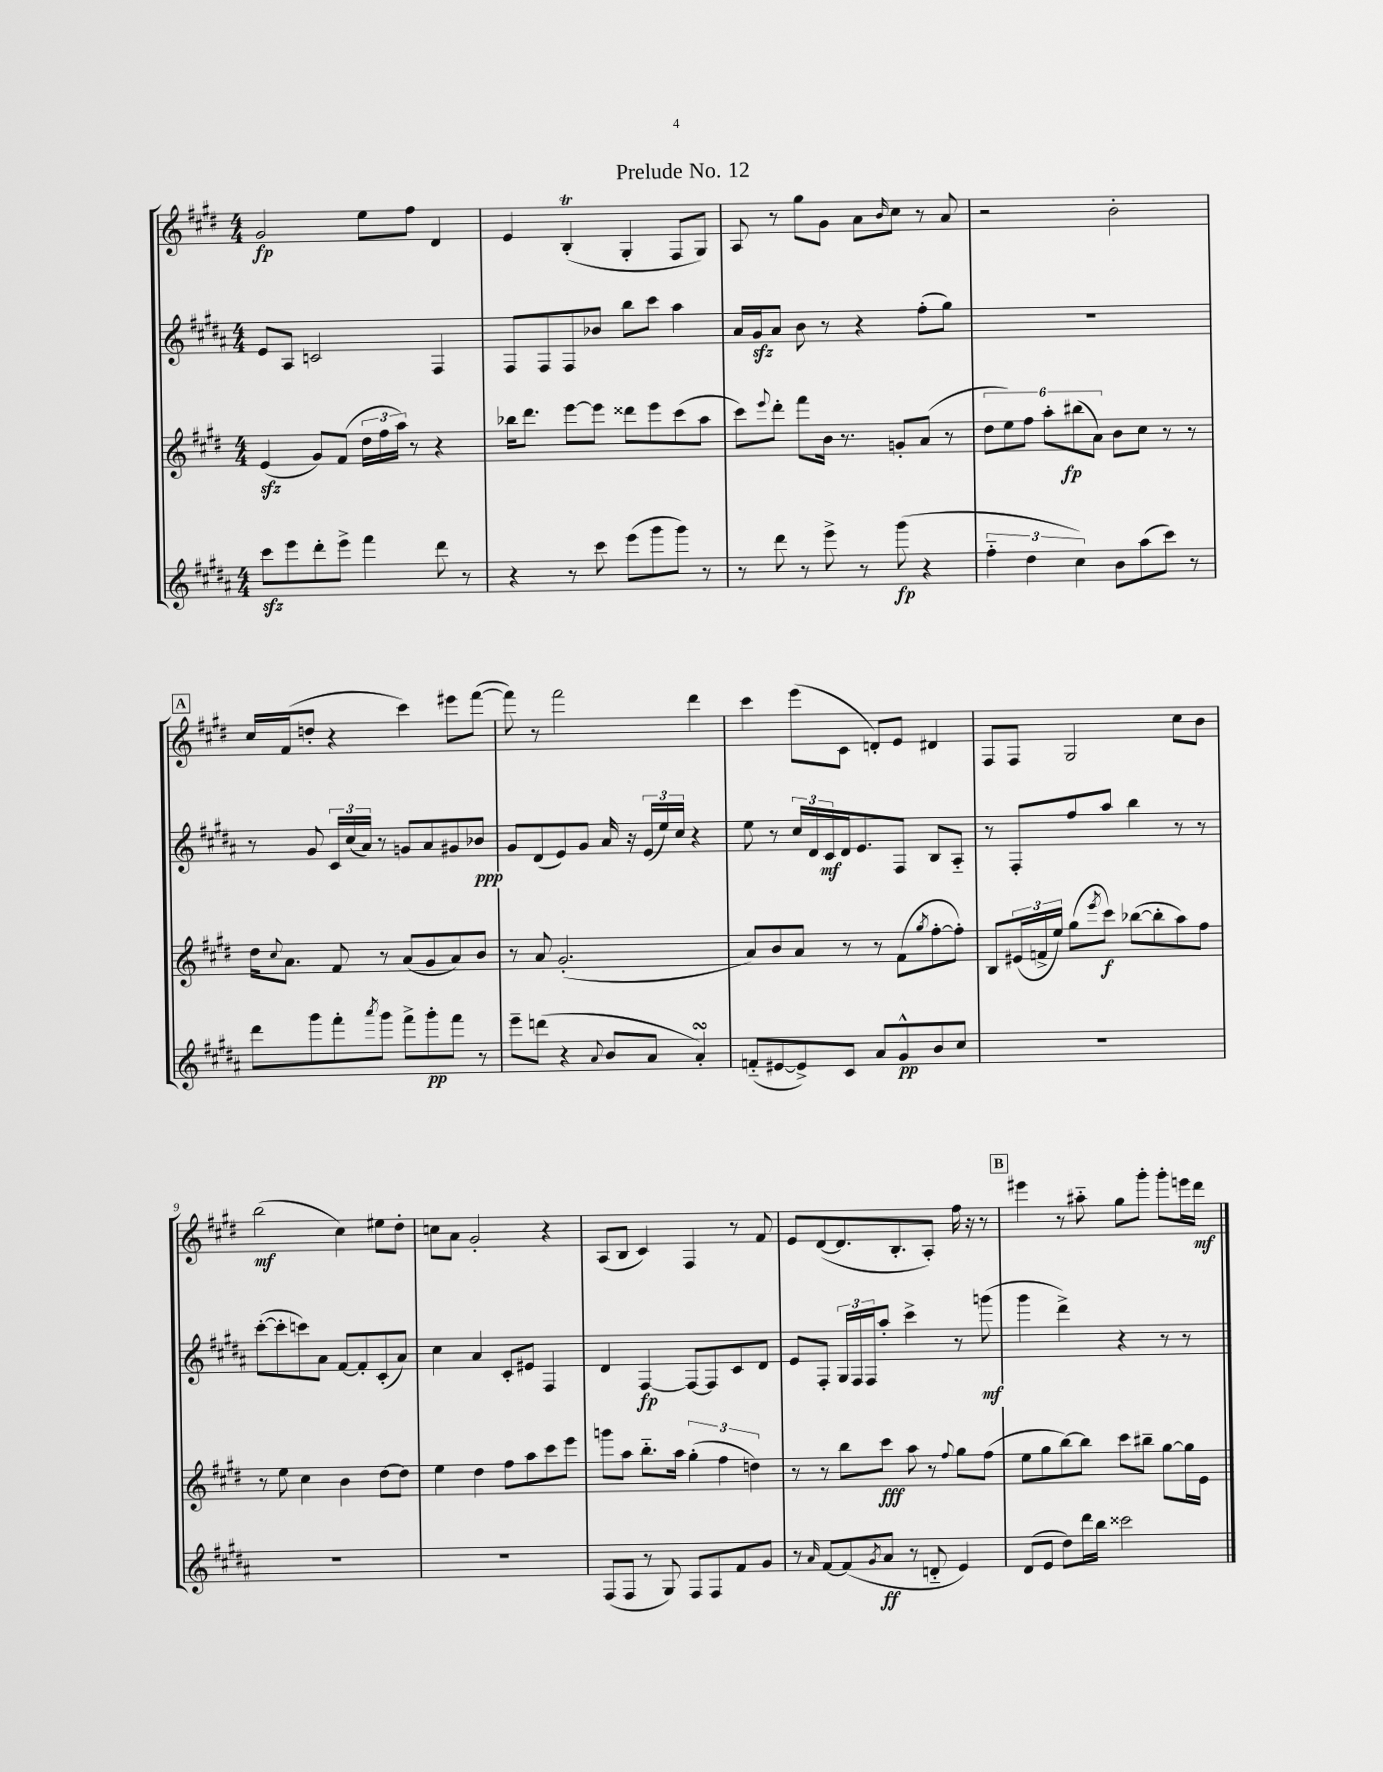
\header { title = "Prelude No. 12" }
<<
\new StaffGroup <<
\new Staff = "s0" {
    \clef treble \key e \major \numericTimeSignature \time 4/4
    gis'2\fp e''8 fis''8 dis'4 |
    e'4 b4-.\trill( gis4-. fis8 gis8) |
    a8 r8 gis''8 gis'8 a'8 \grace { b'16 } cis''8 r8 a'8 |
    r2 b'2-. |
    \mark \markup { \box "A" } cis''16 fis'16( d''8-. r4 cis'''4) eis'''8 fis'''8~( |
    fis'''8) r8 fis'''2 dis'''4 |
    cis'''4 e'''8( cis'8 d'8-.) e'8 dis'4 |
    fis8 fis8 gis2 cis''8 b'8 |
    b''2\mf( cis''4) eis''8 dis''8-. |
    c''8 a'8 gis'2-. r4 |
    a8( b8 cis'4) fis4 r8 fis'8 |
    e'8 dis'8~( dis'8. b8.-. a8-.) fis''16 r16 r8 |
    \mark \markup { \box "B" } eis'''4 r8 ais''8-_ gis''8 gis'''8-. gis'''8-. e'''16 dis'''16\mf \bar "|." |
}
\new Staff = "s1" {
    \clef treble \key b \major \numericTimeSignature \time 4/4
    e'8 ais8 c'2 fis4 |
    fis8 fis8 fis8 bes'8 b''8 cis'''8 ais''4 |
    ais'16 gis'16\sfz ais'8 b'8 r8 r4 fis''8-.( gis''8) |
    R1 |
    \mark \markup { \box "A" } r8 gis'8 \tuplet 3/2 { cis'16 cis''16( ais'16) } r8 g'8 ais'8 gis'8 bes'8\ppp |
    gis'8 dis'8( e'8) gis'8 ais'16 r16 \tuplet 3/2 { e'16( e''16) cis''16 } r4 |
    e''8 r8 \tuplet 3/2 { cis''16 dis'16 cis'16\mf } dis'16 e'8. fis8 b8 ais8-_ |
    r8 fis8-. fis''8 ais''8 b''4 r8 r8 |
    cis'''8~-.( cis'''8-. c'''8) ais'8 fis'8~ fis'8-. cis'8-.( ais'8) |
    cis''4 ais'4 cis'8-. eis'8 fis4 |
    dis'4 fis4~\fp fis8~ fis8 cis'8 dis'8 |
    e'8 fis8-. \tuplet 3/2 { gis16 fis16 fis16 } ais''8-. cis'''4-> r8 g'''8\mf( |
    \mark \markup { \box "B" } gis'''4 dis'''4->) r4 r8 r8 \bar "|." |
}
\new Staff = "s2" {
    \clef treble \key e \major \numericTimeSignature \time 4/4
    e'4\sfz( gis'8) fis'8( \tuplet 3/2 { dis''16 fis''16 a''16) } r8 r4 |
    bes''16 dis'''8. e'''8~ e'''8 disis'''8 e'''8 cis'''8( a''8 |
    cis'''8) \appoggiatura { e'''8 } dis'''8-. fis'''8 b'16 r8. g'8-. a'8( r8 |
    \tuplet 6/4 { dis''8 e''8) fis''8 a''8-. bis''8\fp( a'8) } b'8 cis''8 r8 r8 |
    \mark \markup { \box "A" } dis''16 \appoggiatura { cis''8 } a'8. fis'8 r8 a'8( gis'8 a'8) b'8 |
    r8 a'8 gis'2.-.( |
    a'8) b'8 a'8 r8 r8 fis'8( \acciaccatura { gis''8 } fis''8~-. fis''8-.) |
    b8 \tuplet 3/2 { eis'16( f'16-> e''16) } gis''8( \acciaccatura { e'''8 } cis'''8\f) bes''8~( bes''8-. a''8) fis''8 |
    r8 e''8 cis''4 b'4 dis''8~ dis''8 |
    e''4 dis''4 fis''8 a''8 cis'''8 e'''8 |
    g'''8 a''8 b''8.-_ a''16 \tuplet 3/2 { gis''4-.( fis''4 d''4) } |
    r8 r8 b''8 cis'''8\fff a''8 r8 \appoggiatura { fis''8 } gis''8 fis''8( |
    \mark \markup { \box "B" } e''8 gis''8 b''8~) b''8 cis'''8 bis''8-- gis''8~ gis''16 e'16 \bar "|." |
}
\new Staff = "s3" {
    \clef treble \key b \major \numericTimeSignature \time 4/4
    cis'''8\sfz e'''8 dis'''8-. e'''8-> fis'''4 dis'''8 r8 |
    r4 r8 cis'''8 e'''8( gis'''8 gis'''8) r8 |
    r8 dis'''8 r8 e'''8-> r8 gis'''8\fp( r4 |
    \tuplet 3/2 { fis''4-_ dis''4 cis''4) } b'8 ais''8( cis'''8) r8 |
    \mark \markup { \box "A" } dis'''8 gis'''8 fis'''8-. \acciaccatura { ais'''8 } gis'''8 fis'''8-> gis'''8-.\pp fis'''8 r8 |
    e'''8-- d'''8( r4 \appoggiatura { ais'8 } b'8 ais'8 ais'4-.\turn) |
    f'8-_( eis'8~ eis'8->) cis'8 ais'8 gis'8-^\pp b'8 cis''8 |
    R1 |
    R1 |
    R1 |
    fis8( fis8 r8 gis8) fis8 fis8 fis'8 gis'8 |
    r8 \grace { ais'16 } fis'8~ fis'8( \acciaccatura { gis'8 } ais'8\ff r8 d'8-_ e'4) |
    \mark \markup { \box "B" } dis'8( e'8 dis''8) dis'''16 b''16 cisis'''2 \bar "|." |
}
>>
>>
